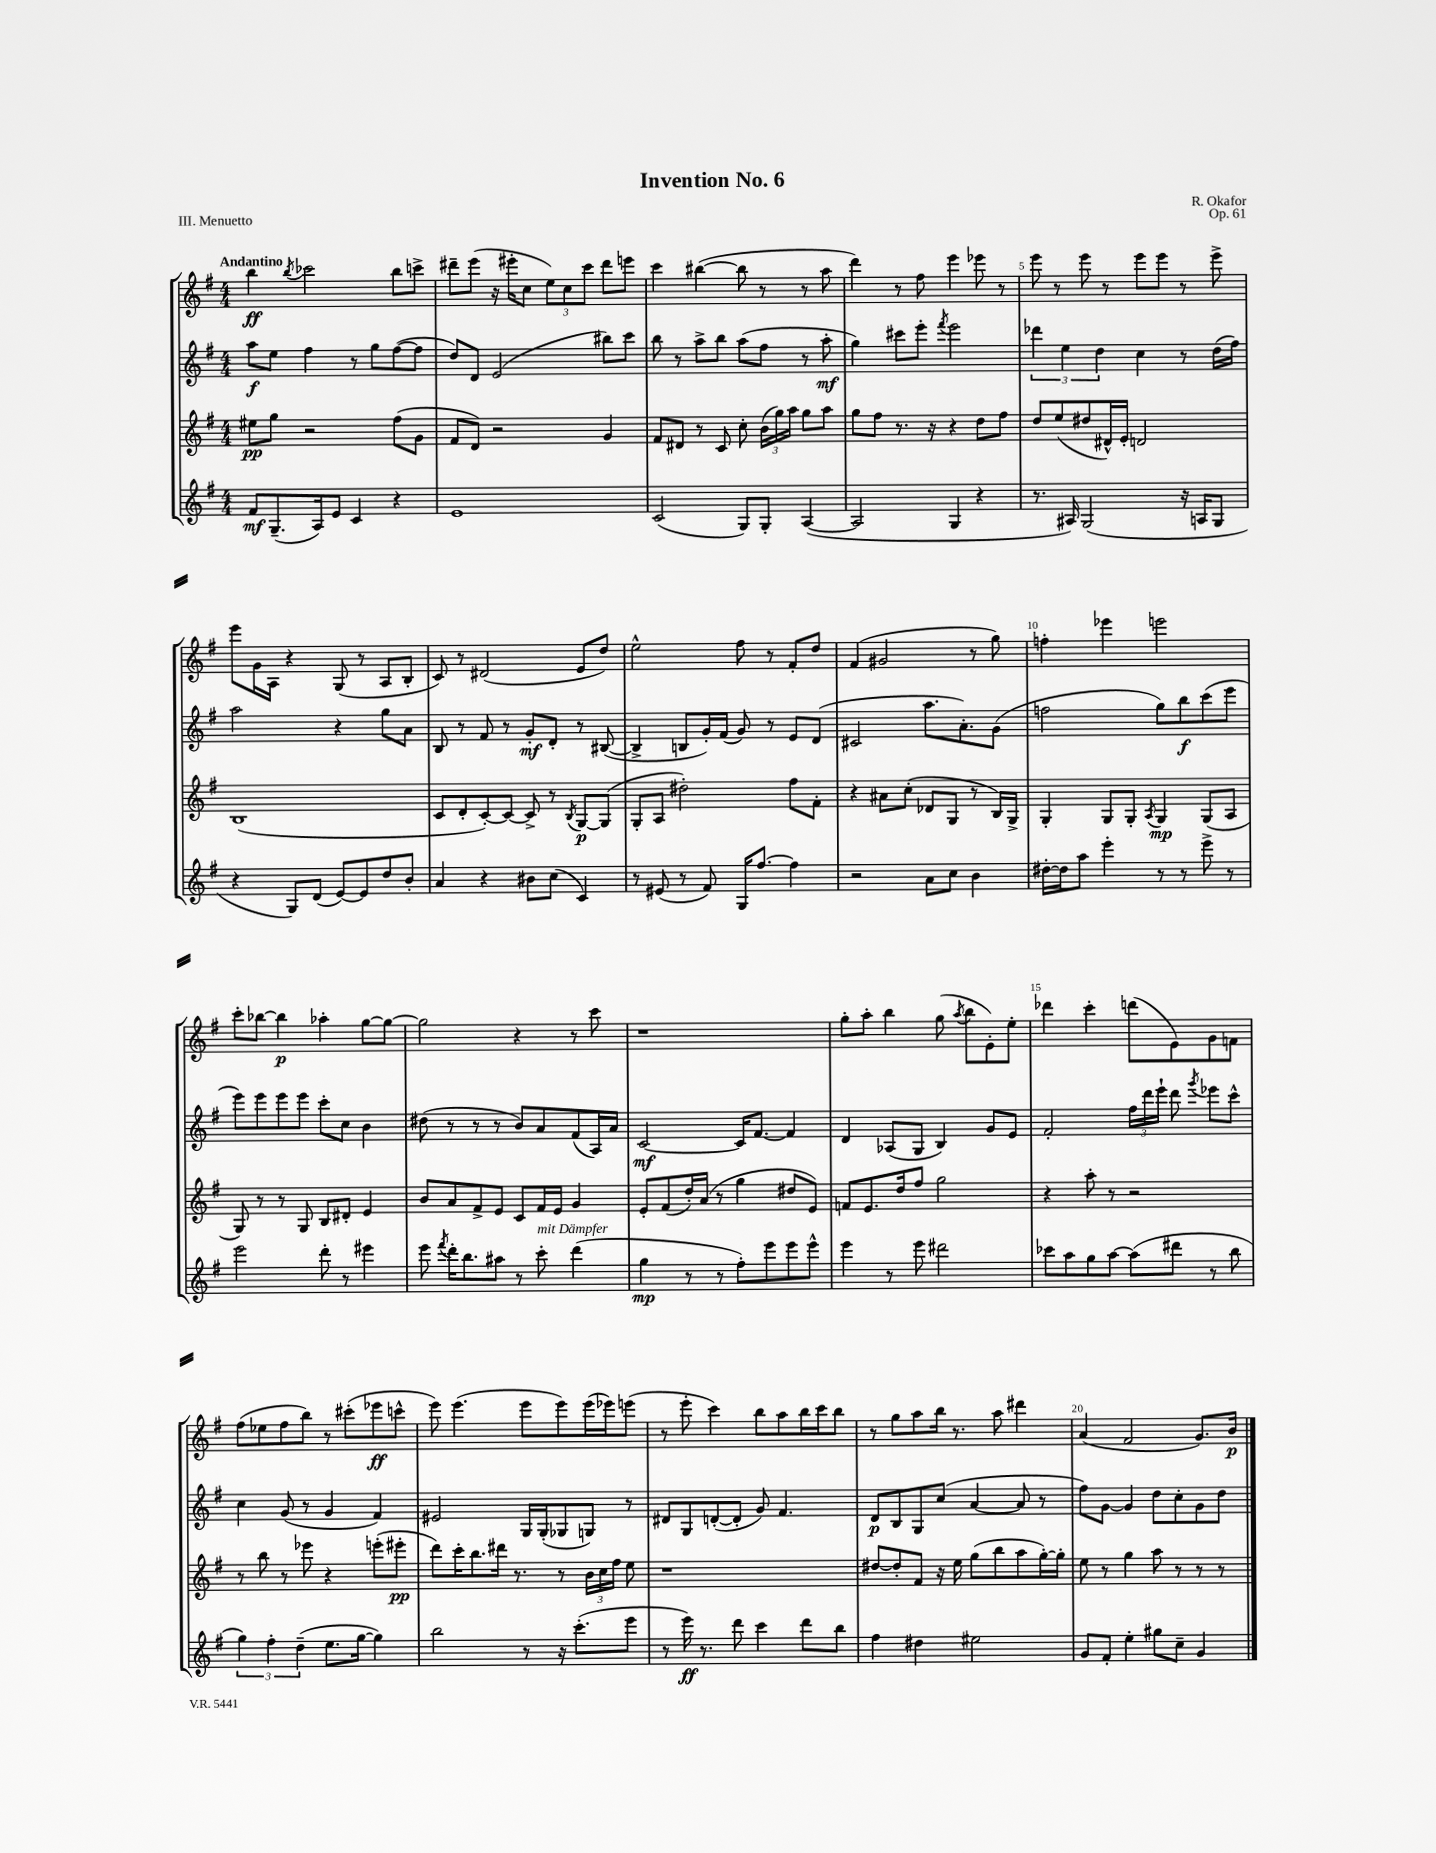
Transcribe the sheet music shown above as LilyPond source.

\header { title = "Invention No. 6" composer = "R. Okafor" opus = "Op. 61" piece = "III. Menuetto" }
<<
\new StaffGroup <<
\new Staff = "s0" {
    \clef treble \key g \major \numericTimeSignature \time 4/4 \tempo "Andantino"
    \autoBeamOff b''4\ff \acciaccatura { b''8 } ces'''2 b''8[ c'''8]-> |
    dis'''8[-- e'''8]( r16 eis'''16[-. c''8] \tuplet 3/2 { e''8[) c''8 c'''8] } dis'''8[ e'''8] |
    c'''4 bis''4~( bis''8 r8 r8 a''8 |
    d'''4) r8 fis''8 e'''4 ees'''8 r8 |
    e'''8 r8 e'''8 r8 e'''8[ e'''8] r8 e'''8-> |
    e'''8[ g'16 a16] r4 g8( r8 a8[ b8]-. |
    c'8) r8 dis'2( e'8[ d''8]) |
    e''2-^ fis''8 r8 fis'8[-. d''8] |
    fis'4( gis'2 r8 g''8) |
    f''4-. ees'''4 e'''2 |
    c'''8[-. bes''8]~ bes''4\p aes''4-. g''8[~ g''8]~ |
    g''2 r4 r8 c'''8 |
    r1 |
    g''8[-. a''8]-. b''4 g''8( \acciaccatura { a''8 } b''8[ e'8-.) e''8]-. |
    des'''4 c'''4-. d'''8[( e'8) g'8 f'8] |
    fis''8[( ees''8 fis''8 b''8]) r8 cis'''8[-.( ees'''8\ff c'''8]-^ |
    e'''8) e'''4.( e'''8[ e'''8) e'''16( ees'''16) e'''8]( |
    r8 e'''8-. c'''4) b''8[ a''8 b''16 c'''16 b''8] |
    r8 g''8[ a''8 b''16] r8. a''8 dis'''4 |
    a'4( fis'2 g'8.[) b'16]\p \bar "|." |
}
\new Staff = "s1" {
    \clef treble \key g \major \numericTimeSignature \time 4/4
    \autoBeamOff a''8[\f e''8] fis''4 r8 g''8[ fis''8~( fis''8] |
    d''8[) d'8] e'2( bis''8[) c'''8] |
    b''8 r8 a''8[-> b''8] a''8[( fis''8] r8 a''8-.\mf |
    g''4) cis'''8[ e'''8]-. \acciaccatura { fis'''8 } e'''2 |
    \tuplet 3/2 { des'''4 e''4 d''4 } c''4 r8 d''16[( fis''16]) |
    a''2 r4 g''8[ a'8] |
    b8 r8 fis'8 r8 g'8[-.\mf d'8]-. r8 bis8~( |
    bis4-> b8[ g'16-.) fis'16]( g'8) r8 e'8[ d'8]( |
    cis'2 a''8.[ a'8.-.) g'8]( |
    f''2 g''8[) b''8\f c'''8( e'''8] |
    e'''8[) e'''8 e'''8 e'''8] c'''8[-. c''8] b'4 |
    dis''8( r8 r8 r8 b'8[) a'8 fis'8( a16) a'16] |
    c'2~\mf c'16[ fis'8.]~ fis'4 |
    d'4 aes8[( g8] b4) g'8[ e'8] |
    fis'2-. \tuplet 3/2 { fis''16[ d'''16 e'''16]-! } d'''8 \acciaccatura { g'''8 } ees'''8[ c'''8]-^ |
    c''4 g'8( r8 g'4 fis'4) |
    eis'2 g16[ g16-.( ges8 g8]) r8 |
    dis'8[ g8 d'8~-.( d'8]-. g'8) fis'4. |
    d'8[\p b8 g8 c''8]( a'4~ a'8 r8 |
    fis''8[) g'8]~ g'4 d''8[ c''8-. g'8 d''8] \bar "|." |
}
\new Staff = "s2" {
    \clef treble \key g \major \numericTimeSignature \time 4/4
    \autoBeamOff eis''8[\pp g''8] r2 fis''8[( g'8] |
    fis'8[ d'8]) r2 g'4 |
    fis'8[ dis'8] r8 c'8 c''8-. \tuplet 3/2 { b'16[( g''16) a''16] } g''8[ a''8] |
    g''8[ fis''8] r8. r16 r4 d''8[ fis''8] |
    d''8[ e''8( dis''8 dis'16-^) e'16]-. d'2 |
    b1( |
    c'8[ d'8-. c'8~-.) c'8]~ c'8-> r8 \acciaccatura { b8 } g8[~\p g8]( |
    g8[-. a8] dis''2-.) fis''8[ fis'8]-. |
    r4 ais'8[ c''8]-.( des'8[ g8] r8 b16[) g16]-> |
    g4-. g8[ g8]-. \acciaccatura { a8 } g4\mp g8[( a8] |
    g8) r8 r8 g8 b8[ dis'8]-. e'4 |
    b'8[ a'8 fis'8-> e'8] c'8[ fis'16 e'16] g'4 |
    e'8[-. fis'8( d''16-.) a'16]( r8 g''4 dis''8[ e'8]) |
    f'8[ e'8. d''16 fis''8] g''2 |
    r4 a''8-. r8 r2 |
    r8 b''8 r8 ees'''8 r4 e'''8[-.( eis'''8]-.\pp |
    d'''8[) c'''16-. b''8. dis'''16] r8. r8 \tuplet 3/2 { b'16[ c''16 fis''16] } e''8 |
    r1 |
    dis''8[~ dis''8-. fis'8] r16 e''16 g''8[( b''8 a''8 g''16~-.) g''16]-. |
    e''8 r8 g''4 a''8 r8 r8 r8 \bar "|." |
}
\new Staff = "s3" {
    \clef treble \key g \major \numericTimeSignature \time 4/4
    \autoBeamOff fis'8[\mf g8.--( a16) e'8] c'4 r4 |
    e'1 |
    c'2( g8[) g8]-. a4~( |
    a2 g4 r4 |
    r8. ais16) g2( r16 a16[ g8] |
    r4 g8[) d'8]( e'8[~) e'8 d''8 b'8]-. |
    a'4 r4 bis'8[ c''8]( c'4) |
    r8 eis'8( r8 fis'8) g16[ fis''8.]~ fis''4 |
    r2 a'8[ c''8] b'4 |
    dis''16[~-. dis''16 a''8] e'''4-. r8 r8 e'''8-> r8 |
    e'''2 d'''8-. r8 eis'''4 |
    e'''8 \acciaccatura { fis'''8 } d'''16[-. b''8. ais''8] r8 c'''8-.^\markup { \italic "mit Dämpfer" } d'''4( |
    g''4\mp r8 r8 fis''8[-.) e'''8 e'''8 e'''8]-^ |
    e'''4 r8 e'''8 dis'''2 |
    ces'''8[ a''8 g''8 a''8]~ a''8[( dis'''8] r8 b''8 |
    \tuplet 3/2 { g''4) fis''4-. d''4--( } e''8.[ g''16]~ g''4) |
    b''2 r8 r16 c'''8.[-.( e'''8] |
    r8 e'''16\ff) r8. d'''8 c'''4 d'''8[ b''8] |
    fis''4 dis''4 eis''2 |
    g'8[ fis'8]-. e''4-. gis''8[ c''8]-- g'4 \bar "|." |
}
>>
>>
\layout { \context { \Score \override BarNumber.break-visibility = ##(#f #t #t) barNumberVisibility = #(every-nth-bar-number-visible 5) } }
